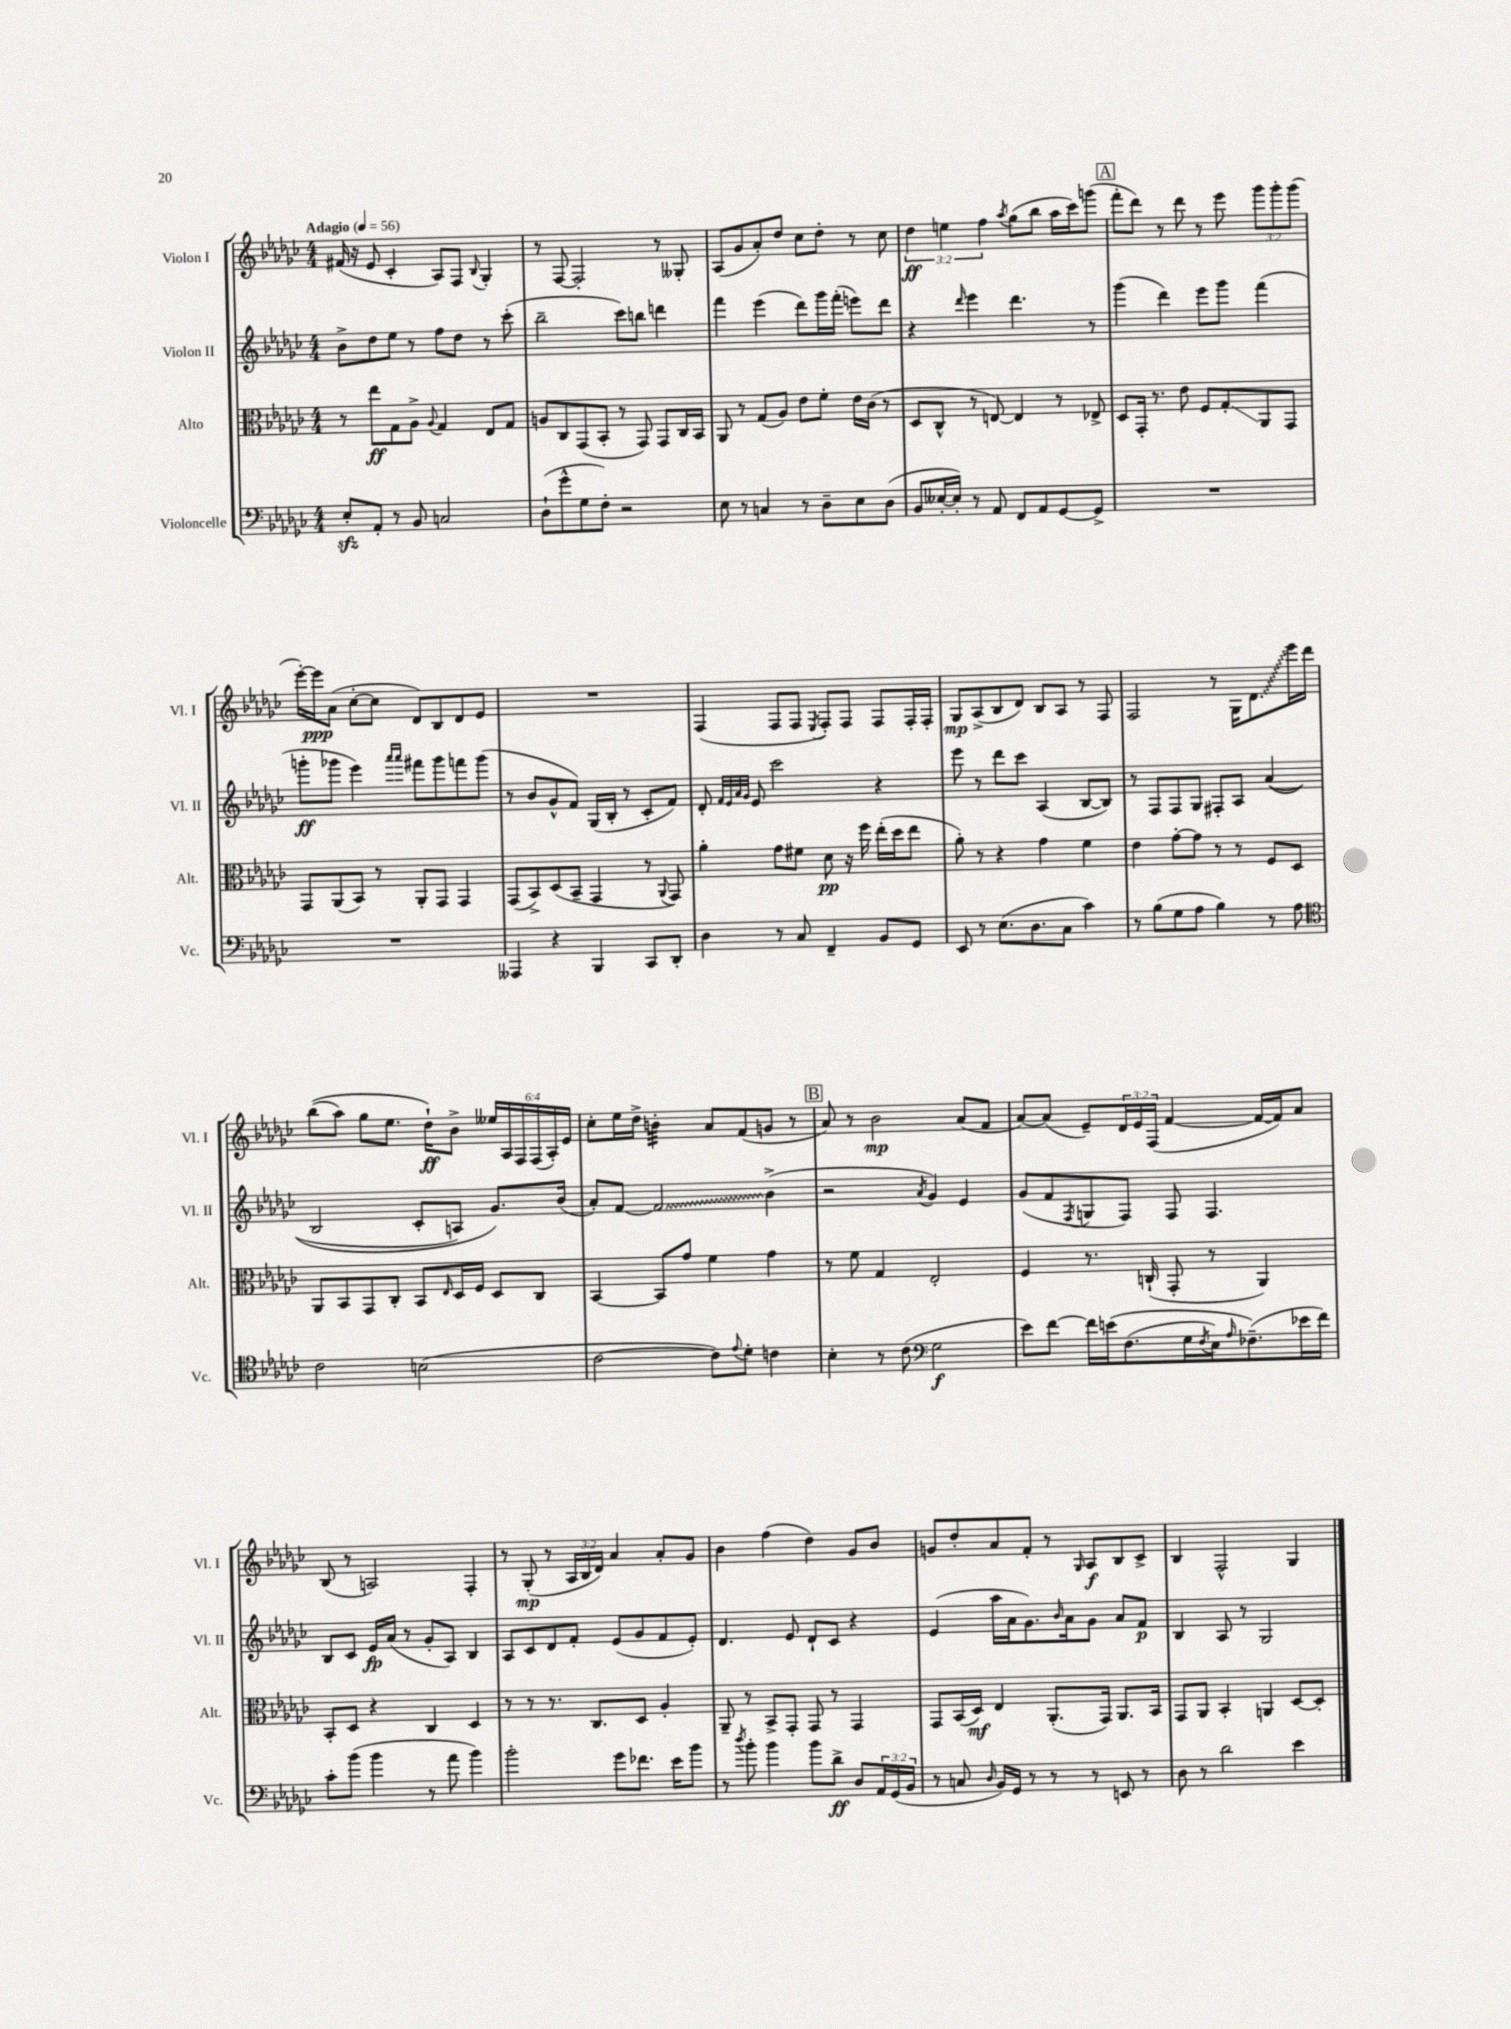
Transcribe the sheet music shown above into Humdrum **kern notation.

**kern	**kern	**kern	**kern
*staff4	*staff3	*staff2	*staff1
*clefF4	*clefC3	*clefG2	*clefG2
*k[b-e-a-d-g-c-]	*k[b-e-a-d-g-c-]	*k[b-e-a-d-g-c-]	*k[b-e-a-d-g-c-]
*M4/4	*M4/4	*M4/4	*M4/4
*MM56	*MM56	*MM56	*MM56
8E-'	8r	8b-^	(16f#
.	.	.	16r
8AA-'	8ee-	8dd-	8e-
8r	8G-	8ee-	4c-'
8BB-	8A-^	8r	.
.	8qqA-	.	.
2C	4G-	8ff	8A-)
.	.	8dd-	8F
.	.	.	8qqB-
.	8E-	8r	4G-'
.	8G-	(8ccc-'	.
=	=	=	=
(8D-`	8A	2bb-~	8r
8g-^^	8C-	.	[8F
8G-	(8GG-	.	2F']
8F')	8BB-'	.	.
2r	8r	8ccc-)	.
.	8GG-)	8bb	.
.	8GG-	4ddd	8r
.	16C-	.	8G--'
.	16BB-	.	.
=	=	=	=
8E-	8AA-	4fff	(8A-
8r	8r	.	8g-
4C	(8G-	(4eee-	8a-')
.	8A-)	.	8dd-
8r	8e-	8ddd-)	8cc-
8D-~	8f'	16ggg-	8dd-'
.	.	(16fff'	.
8E-	16e-	8eee)	8r
.	(16c-	.	.
(8D-	8r	8ddd-	8cc-
=	=	=	=
8BB-	8D-	4r	6dd-
[16E--'	8C-^^	.	.
.	.	.	6ee
16E--'])	.	.	.
.	.	16qqddd-	.
8r	8r	4eee-	.
.	.	.	6ff
8AA-	[8E)	.	.
.	.	.	8qaa-
8FF	4E]	4.ddd-	(8gg-
8AA-	.	.	8bb-
[8GG-	8r	.	16aa-
.	.	.	16ccc-)
8GG-^]	8E-^	8r	(8ggg
=	=	=	=
1r	8D-	(4ggg-	8fff'
.	16GG-'	.	8ddd-)
.	8.r	.	.
.	.	4ddd-)	8r
.	8e-	.	8ddd-
.	8F	8eee-	8r
.	8G-'	8ggg-	8eee-
.	8AA-	(4fff	12ggg-
.	.	.	12ggg-'
.	8GG-	.	.
.	.	.	(12ggg-
=	=	=	=
1r	8GG-	8ggg'	[16eee-')
.	.	.	16eee-]
.	(8AA-	8ggg-	(8a-
.	8BB-)	4eee-)	[8cc-'
.	8r	.	8cc-]
.	.	16qqaaa-	.
.	.	16qqaaa-	.
.	8AA-'	8fff#	8d-)
.	8GG-	8ggg-	8B-
.	4GG-	8fff	8d-
.	.	(8ggg-	8e-
=	=	=	=
4AAA--	(8GG-	8r	1r
.	8BB-^)	8b-	.
4r	(8D-	8g-^^	.
.	8BB-~	8f)	.
4BBB-	4GG-	(16G-	.
.	.	16B-'	.
.	.	8r	.
8CC-	8r	8c-'	.
.	8qqAA-	.	.
8DD-'	8GG-)	8f)	.
=	=	=	=
4D-	4a-'	8d-'	(4F
.	.	32qqf	.
.	.	32qqe-	.
.	.	32qqa-	.
.	.	32qqg-	.
.	.	8e-	.
8r	8g-	2ccc-	8F
8C-	8f#	.	8F
.	.	.	8qE-
4FF~	8d-	.	8F')
.	16r	.	8F
.	16ff	.	.
8BB-	(16ee-'	4r	8F
.	16dd-	.	.
8GG-	8ee-	.	16F'
.	.	.	16F'
=	=	=	=
8EE-	8a-')	8eee-	8G-
8r	8r	8r	(8A-^
(8.E-	4r	8ddd-	8B-
.	.	8ccc-	8d-)
8.D-	.	.	.
.	4g-	(4A-	8B-
8C-	.	.	8A-
4c-)	4f	[8B-	8r
.	.	8B-])	8F
=	=	=	=
8r	4e-	8r	2F
(8B-	.	8F	.
8G-	[8g-'	8F	.
8A-	8g-]	8G-	.
4B-)	8r	8F#'	8r
.	8r	8A-	16G-
.	.	.	8.d-
8r	8F	&((4a-	.
8A-	8D-	.	16eee-
.	.	.	16ddd-
=	=	=	=
*clefC4	*	*	*
2c-	8AA-	2B-	&((8bb-
.	8BB-	.	8aa-)
.	8GG-	.	8gg-
.	8C-'	.	8.ee-
(2B	8BB-	8c-'	.
.	.	.	16dd-`&)
.	16qqE-	.	.
.	16D-	8A)	8b-^
.	16F	.	.
.	8D-	8.g-&)	24ee--
.	.	.	24A-
.	.	.	24F
.	8C-	.	(24F
.	.	.	24A-')
.	.	(16b-	.
.	.	.	24e-
=	=	=	=
[2c-	[4BB-	8a-')	8cc-'
.	.	[8f	16ee-
.	.	.	16dd-^
.	8BB-]	2f]	4b'
.	8g-	.	.
8c-])	4f	.	8a-
8qqe-	.	.	.
8d-'	.	.	(8f
4c	4g-	(4b-^	8g
.	.	.	8r
=	=	=	=
4B-'	8r	2r	8a-)
.	8f	.	8r
8r	4G-	.	2b-
(8c-	.	.	.
*clefF4	*	*	*
.	.	8qa-	.
2G-	2E-'	4g-)	.
.	.	4e-	(8a-
.	.	.	8f
=	=	=	=
8e-)	4F	(8g-	[8a-)
[8f	.	8f	(8a-]
.	.	8qF	.
16f]	8.r	8G	8e-~)
&(16e	.	.	.
(8.F	.	8F)	24d-
.	.	.	24e-
.	(16C`	.	.
.	.	.	(24F
.	8GG-'	8F	[4f
16G-	.	.	.
8qF	.	.	.
16E-)	8r	4.F	.
16qqA-	.	.	.
(8.F-~&)	.	.	.
.	4AA-)	.	16f_
.	.	.	16f])
16e-	.	.	8a-
16f)	.	.	.
=	=	=	=
8c-'	8BB-'	8B-	(8B-
(8b-	8D-	8c-	8r
4b-	4r	16e-	2A)
.	.	(16a-	.
.	.	8r	.
8r	4C-	8g-'	.
8a-	.	8A-)	.
4b-)	4D-	4B-	4F'
=	=	=	=
2b-'	8r	8A-	8r
.	8r	8c-	(8G-'
.	8.r	8d-	8r
.	.	8f'	24A-
.	.	.	24B-
.	8.C-	.	.
.	.	.	24d-)
8g-	.	(8e-	4a-
8.f-	8D-	8g-	.
.	4A-'	8f	8a-'
16e-	.	.	.
8b-	.	8e-')	8g-
=	=	=	=
8r	8AA-~	4.d-	4b-
8qdd-	.	.	.
8b-'	8r	.	.
4b-	8BB-^	.	(4ff
.	8GG-'	8e-	.
8b-	8GG-	8d-`	4dd-)
8d-^	8r	8c-	.
8D-	4GG-	4r	8g-
24AA-	.	.	8b-
(24GG-	.	.	.
24BB-	.	.	.
=	=	=	=
8r	8GG-	(4e-	8g
8C	(16BB-	.	8dd-'
.	16D-)	.	.
16qqD-	.	.	.
16BB-)	4E-	16aa-	8a-
16GG-	.	16a-	.
8r	.	8.g-)	8f'
8r	(8.AA-'	.	8r
.	.	16qqb-	.
.	.	16a-	.
.	.	.	16qqG-
8r	.	8g-	8A-
.	16GG-)	.	.
8EE	8.AA-	8a-	8B-
8r	.	8f	8c-^
.	16BB-	.	.
=	=	=	=
8D-	8GG-	4B-	4B-
8r	8AA-	.	.
2d-	4BB-'	8A-	2F^^
.	.	8r	.
.	4AA	2G-	.
4e-	[8D-	.	4G-
.	8D-']	.	.
==	==	==	==
*-	*-	*-	*-
